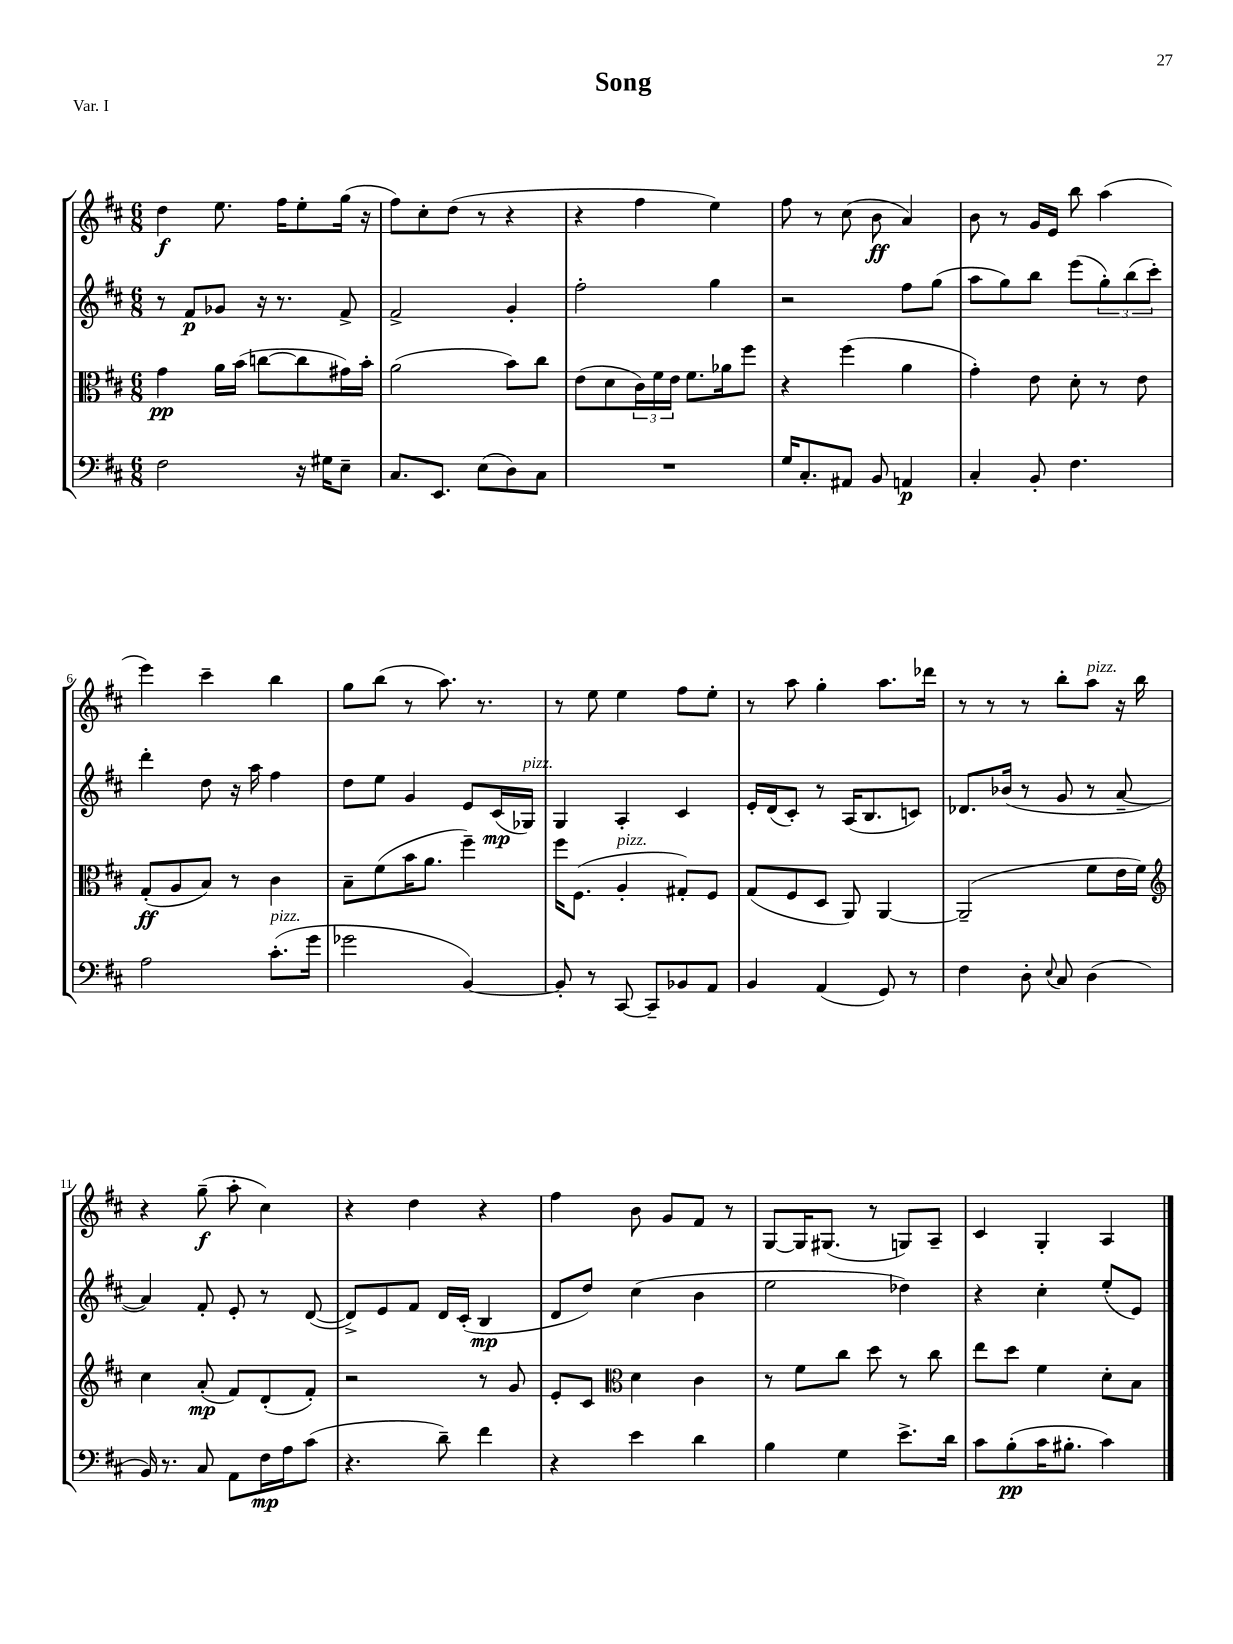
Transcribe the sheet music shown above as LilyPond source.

\header { title = "Song" piece = "Var. I" }
<<
\new StaffGroup <<
\new Staff = "s0" {
    \clef treble \key d \major \numericTimeSignature \time 6/8
    d''4\f e''8. fis''16 e''8-. g''16( r16 |
    fis''8) cis''8-. d''8( r8 r4 |
    r4 fis''4 e''4) |
    fis''8 r8 cis''8( b'8\ff a'4) |
    b'8 r8 g'16 e'16 b''8 a''4( |
    e'''4) cis'''4-- b''4 |
    g''8 b''8( r8 a''8.) r8. |
    r8 e''8 e''4 fis''8 e''8-. |
    r8 a''8 g''4-. a''8. des'''16 |
    r8 r8 r8 b''8-. a''8^\markup { \italic "pizz." } r16 b''16 |
    r4 g''8--\f( a''8-. cis''4) |
    r4 d''4 r4 |
    fis''4 b'8 g'8 fis'8 r8 |
    g8~ g16 gis8.( r8 g8) a8-- |
    cis'4 g4-. a4 \bar "|." |
}
\new Staff = "s1" {
    \clef treble \key d \major \numericTimeSignature \time 6/8
    r8 fis'8\p ges'8 r16 r8. fis'8-> |
    fis'2-> g'4-. |
    fis''2-. g''4 |
    r2 fis''8 g''8( |
    a''8 g''8) b''8 e'''8( \tuplet 3/2 { g''8-.) b''8( cis'''8-.) } |
    d'''4-. d''8 r16 a''16 fis''4 |
    d''8 e''8 g'4 e'8 cis'16\mp( ges16^\markup { \italic "pizz." }) |
    g4 a4-. cis'4 |
    e'16-. d'16( cis'8-.) r8 a16( b8. c'8) |
    des'8. bes'16( r8 g'8 r8 a'8~-- |
    a'4) fis'8-. e'8-. r8 d'8~( |
    d'8->) e'8 fis'8 d'16 cis'16-.( b4\mp |
    d'8 d''8) cis''4( b'4 |
    e''2 des''4) |
    r4 cis''4-. e''8-.( e'8) \bar "|." |
}
\new Staff = "s2" {
    \clef alto \key d \major \numericTimeSignature \time 6/8
    g'4\pp a'16 b'16( c''8~ c''8 gis'16) b'16-. |
    a'2( b'8) cis''8 |
    e'8( d'8 \tuplet 3/2 { cis'16) fis'16 e'16 } fis'8. aes'16 fis''8 |
    r4 fis''4( a'4 |
    g'4-.) e'8 d'8-. r8 e'8 |
    g8-.\ff( a8 b8) r8 cis'4 |
    b8-- fis'8( b'16 a'8. fis''4--) |
    fis''16 fis8.( a4-.^\markup { \italic "pizz." } gis8-.) fis8 |
    g8( fis8 d8 a,8) a,4~ |
    a,2--( fis'8 e'16 fis'16) |
    \clef treble cis''4 a'8-.\mp( fis'8) d'8-.( fis'8-.) |
    r2 r8 g'8 |
    e'8-. cis'8 \clef alto d'4 cis'4 |
    r8 fis'8 cis''8 d''8 r8 cis''8 |
    e''8 d''8 fis'4 d'8-. b8 \bar "|." |
}
\new Staff = "s3" {
    \clef bass \key d \major \numericTimeSignature \time 6/8
    fis2 r16 gis16 e8-- |
    cis8. e,8. e8( d8) cis8 |
    R2. |
    g16 cis8.-. ais,8 b,8 a,4\p |
    cis4-. b,8-. fis4. |
    a2 cis'8.-.^\markup { \italic "pizz." }( g'16 |
    ges'2 b,4~) |
    b,8-. r8 cis,8~ cis,8-- bes,8 a,8 |
    b,4 a,4( g,8) r8 |
    fis4 d8-. \appoggiatura { e8 } cis8 d4( |
    b,16) r8. cis8 a,8 fis16\mp a16 cis'8( |
    r4. d'8--) fis'4 |
    r4 e'4 d'4 |
    b4 g4 e'8.-> d'16 |
    cis'8 b8-.\pp( cis'16 bis8.-. cis'4) \bar "|." |
}
>>
>>
